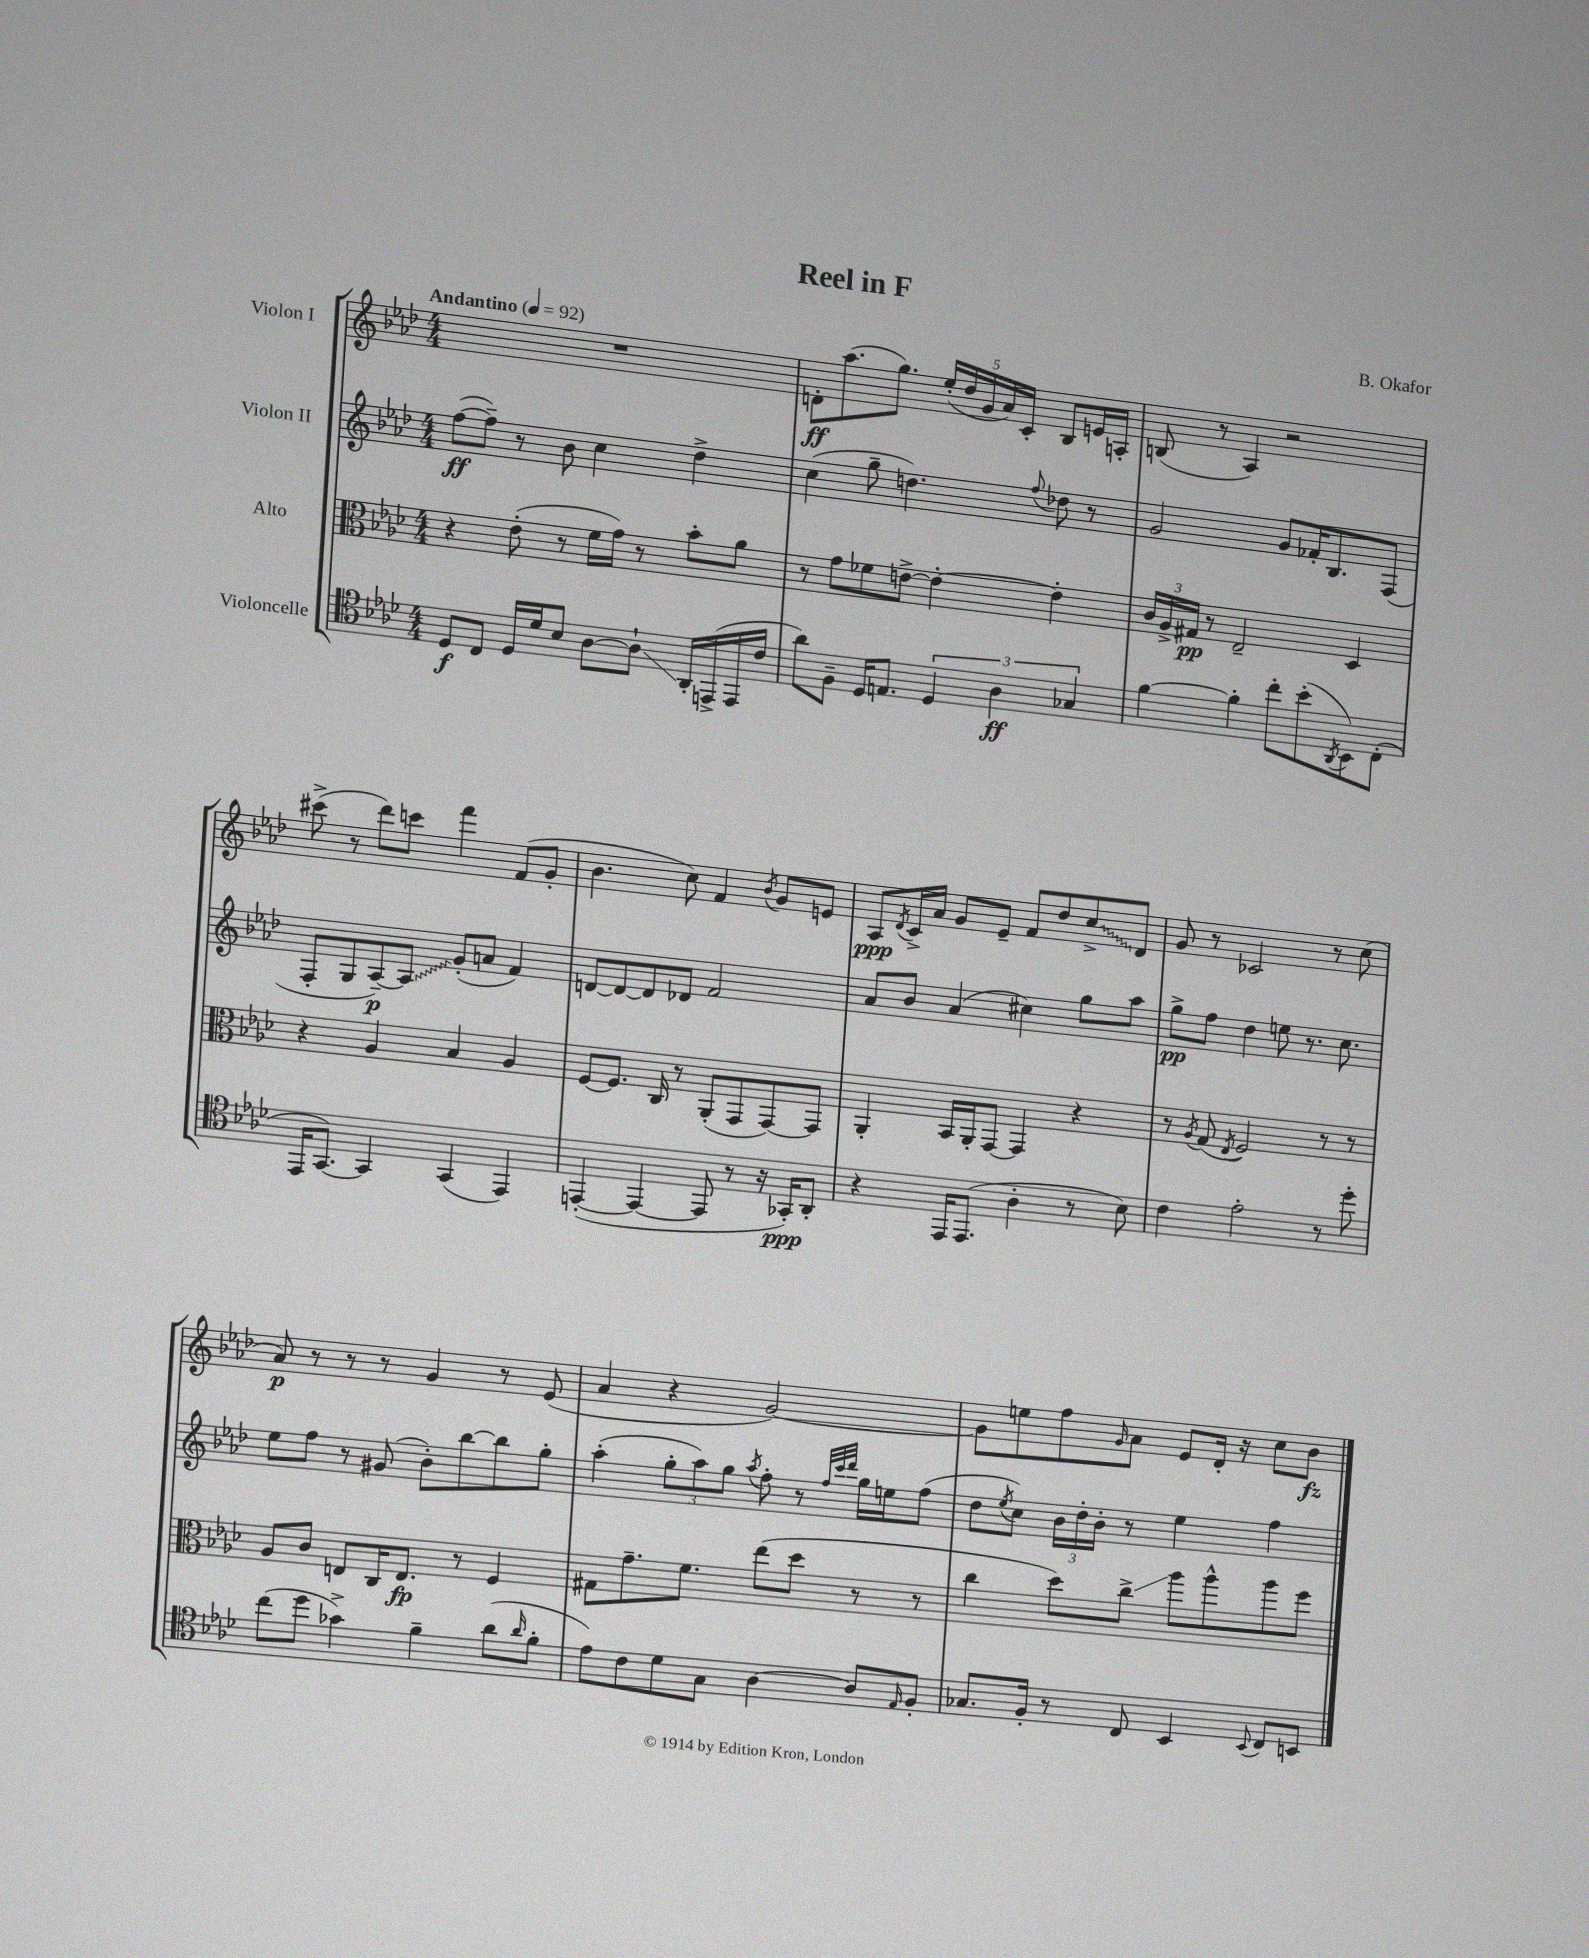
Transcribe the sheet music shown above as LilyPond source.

\header { title = "Reel in F" composer = "B. Okafor" }
<<
\new StaffGroup <<
\new Staff = "s0" \with { instrumentName = "Violon I" } {
    \clef treble \key aes \major \numericTimeSignature \time 4/4 \tempo "Andantino" 4 = 92
    R1 |
    d'8-.\ff aes''8.( g''8.) \tuplet 5/4 { ees''16-.( des''16 g'16 aes'16) c'16-. } bes8 e'16 a16-. |
    b8( r8 aes4) r2 |
    cis'''8->( r8 des'''8) c'''8 f'''4 f'8( g'8-. |
    bes'4. c''8) f'4 \acciaccatura { bes'8 } g'8 e'8 |
    aes8\ppp \acciaccatura { des'8 } c'16-> aes'16 g'8 ees'8-- f'8 des''8 \once \override Glissando.style = #'zigzag c''8->\glissando des'8 |
    g'8 r8 ces'2 r8 c''8( |
    aes'8\p) r8 r8 r8 g'4 r8 ees'8( |
    aes'4 r4 g'2~) |
    g'8 e''8 f''8 \grace { g'16 } aes'8 ees'8 des'16-. r16 c''8 bes'8\fz \bar "|." |
}
\new Staff = "s1" \with { instrumentName = "Violon II" } {
    \clef treble \key aes \major \numericTimeSignature \time 4/4
    f''8~\ff( f''8--) r8 bes'8 c''4 des''4-> |
    c''4( g''8-- d''4.) \appoggiatura { f''8 } des''8 r8 |
    g'2 g'8 fes'16-. bes8. f8( |
    f8-. g8 aes8~--\p) \once \override Glissando.style = #'zigzag aes8\glissando g'8-.( a'8 f'4) |
    d'8~ d'8~ d'8 des'8 f'2 |
    aes'8 bes'8 aes'4( cis''4) g''8 aes''8 |
    g''8->\pp f''8 des''4 e''8 r8. c''8. |
    ees''8 f''8 r8 gis'8( bes'8-.) bes''8~ bes''8 g''8-. |
    aes''4-.( \tuplet 3/2 { g''8-. aes''8) g''8 } \acciaccatura { aes''8 } f''8-. r8 \grace { f''32 c'''32 des'''32 } g''16 e''16 f''8( |
    des''8 \acciaccatura { ees''8 } c''8) \tuplet 3/2 { bes'16 des''16-. bes'16-. } r8 ees''4 f''4 \bar "|." |
}
\new Staff = "s2" \with { instrumentName = "Alto" } {
    \clef alto \key aes \major \numericTimeSignature \time 4/4
    r4 ees'8-.( r8 f'16 g'16) r8 bes'8-. aes'8 |
    r8 g'8 fes'8 e'8~-> e'4~-. e'4-. |
    \tuplet 3/2 { c'16 aes16-> gis16\pp } r8 ees2-- des4 |
    r4 aes4 bes4 aes4 |
    f8~ f8. c16 r8 aes,8-.( g,8 g,8~) g,8 |
    aes,4-. bes,16 aes,16-. g,8~ g,4 r4 |
    r8 \acciaccatura { aes8 } g8( \acciaccatura { ees8 } f2) r8 r8 |
    aes8 c'8 e8 c16 e8.\fp r8 f4 |
    gis8 g'8.-- f'8. ees''8( des''8 r8 r8 |
    c''4 des''8) c''8->\glissando aes''8 aes''8-^ aes''8 f''8 \bar "|." |
}
\new Staff = "s3" \with { instrumentName = "Violoncelle" } {
    \clef tenor \key aes \major \numericTimeSignature \time 4/4
    des8\f c8 des16 des'16 bes8 aes8~ aes8-!\glissando aes,16-. e,16->( e,16 c'16 |
    aes'8) f8-- des16 e8. \tuplet 3/2 { des4 aes4\ff ges4 } |
    f'4~ f'4-. c''8-. bes'8-.( \acciaccatura { aes,8 } bes,8) c8-.( |
    ees,16 g,8.~) g,4 g,4( ees,4) |
    e,4~-.( e,4~ e,8 r8 r16 ges,16-.\ppp) aes,8-. |
    r4 ees,16 ees,8.( aes4-. r8 bes8) |
    c'4 ees'2-. r8 des''8-. |
    c''8( des''8 ges'4->) f'4-- aes'8( \grace { aes'16 } f'8-. |
    ees'8) c'8 des'8 g8 aes4~ aes8 \grace { ees16 } f8-. |
    ges8. f16-. r8 c8 bes,4 \appoggiatura { bes,8 } c8 b,8 \bar "|." |
}
>>
>>
\layout { \context { \Score \remove "Bar_number_engraver" } }
